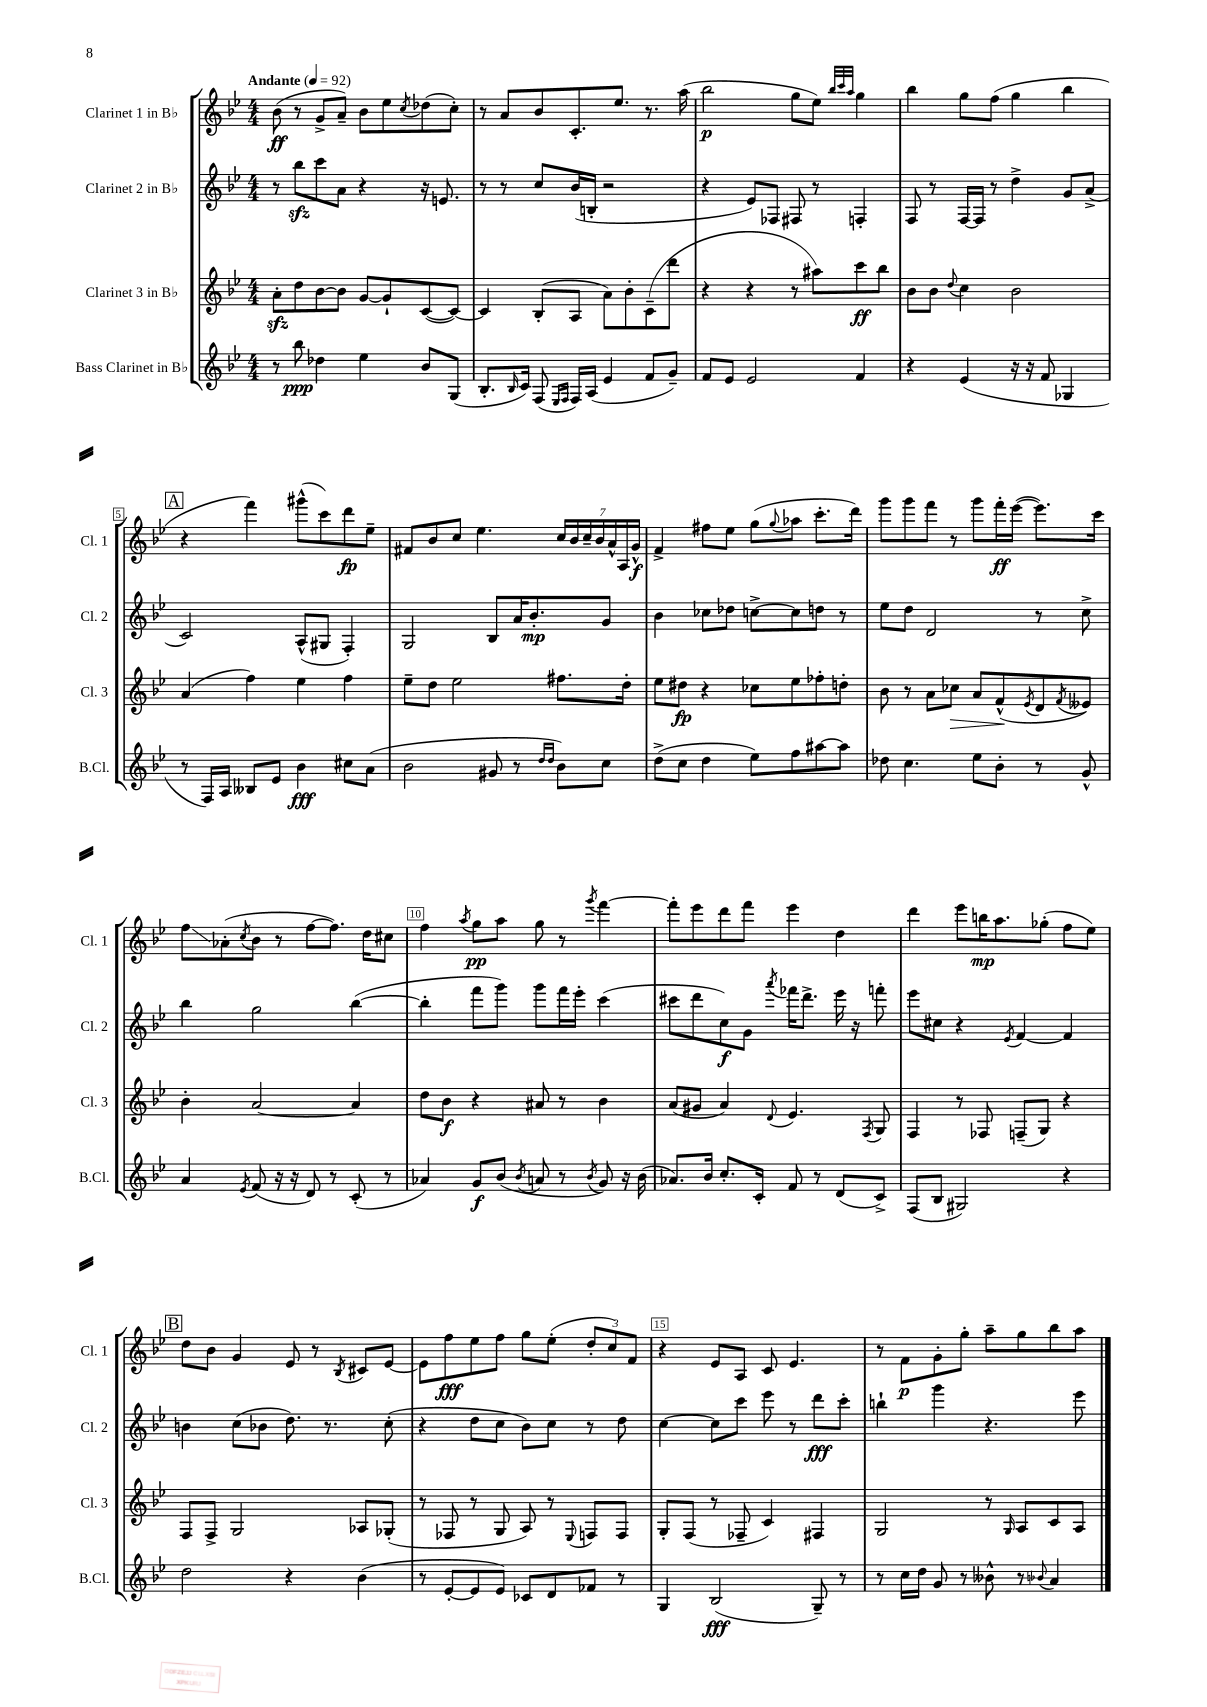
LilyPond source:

<<
\new StaffGroup <<
\new Staff = "s0" \with { instrumentName = "Clarinet 1 in Bb" shortInstrumentName = "Cl. 1" } {
    \clef treble \key bes \major \numericTimeSignature \time 4/4 \tempo "Andante" 4 = 92
    bes'8\ff( r8 g'8-> a'8--) bes'8 ees''8 \acciaccatura { c''8 } des''8( c''8-.) |
    r8 a'8 bes'8 c'8.-. ees''8. r8. a''16( |
    bes''2\p g''8 ees''8) \grace { bes''32 c'''32 a''32 } g''4 |
    bes''4 g''8 f''8( g''4 bes''4 |
    \mark \markup { \box "A" } r4 f'''4) gis'''8-^( c'''8) d'''8\fp ees''8-- |
    fis'8 bes'8 c''8 ees''4. \tuplet 7/4 { c''16 bes'16 c''16-- bes'16 a'16-^ a16 g'16-^\f } |
    f'4-> fis''8 ees''8 g''8( \appoggiatura { g''8 } aes''8 c'''8.-. d'''16) |
    g'''8 g'''8 f'''8 r8 g'''8 f'''16-.\ff ees'''16~( ees'''8.) c'''16 |
    f''8\glissando aes'8-.( \acciaccatura { c''8 } bes'8 r8 f''8~ f''8.) d''16 cis''8 |
    f''4 \acciaccatura { a''8 } g''8\pp a''8 g''8 r8 \acciaccatura { g'''8 } f'''4~ |
    f'''8-. ees'''8 d'''8 f'''8 ees'''4 d''4 |
    d'''4 ees'''8 b''16\mp a''8. ges''8-.( f''8 ees''8) |
    \mark \markup { \box "B" } d''8 bes'8 g'4 ees'8 r8 \acciaccatura { bes8 } cis'8 ees'8~ |
    ees'8 f''8\fff ees''8 f''8 g''8 ees''8-.( \tuplet 3/2 { d''8-. c''8) f'8 } |
    r4 ees'8 a8 c'8 ees'4. |
    r8 f'8\p g'8-. g''8-. a''8-- g''8 bes''8 a''8 \bar "|." |
}
\new Staff = "s1" \with { instrumentName = "Clarinet 2 in Bb" shortInstrumentName = "Cl. 2" } {
    \clef treble \key bes \major \numericTimeSignature \time 4/4
    r8 bes''8\sfz c'''8 a'8 r4 r16 e'8. |
    r8 r8 c''8 bes'16( b16-. r2 |
    r4 ees'8) fes8 fis8 r8 f4-. |
    f8 r8 f16~ f16 r8 d''4-> g'8 a'8->( |
    \mark \markup { \box "A" } c'2) a8-^( gis8 f4-.) |
    g2 bes8 a'16 bes'8.-.\mp g'8 |
    bes'4 ces''8 des''8 c''8~-> c''8 d''8 r8 |
    ees''8 d''8 d'2 r8 c''8-> |
    bes''4 g''2 bes''4~( |
    bes''4-. f'''8 g'''8) g'''8 f'''16 ees'''16-. c'''4( |
    cis'''8 d'''8 c''8\f) g'8 \acciaccatura { a'''8 } fes'''16 d'''8.-> ees'''16 r16 f'''8-. |
    ees'''8 cis''8 r4 \acciaccatura { ees'8 } f'4~ f'4 |
    \mark \markup { \box "B" } b'4 c''8( bes'8 d''8.) r8. c''8-.( |
    r4 d''8 c''8 bes'8) c''8 r8 d''8 |
    c''4~ c''8 c'''8 ees'''8 r8 d'''8\fff c'''8-. |
    b''4-! g'''4 r4. ees'''8 \bar "|." |
}
\new Staff = "s2" \with { instrumentName = "Clarinet 3 in Bb" shortInstrumentName = "Cl. 3" } {
    \clef treble \key bes \major \numericTimeSignature \time 4/4
    a'8-.\sfz d''8 bes'8~ bes'8 g'8~ g'8-! c'8~( c'8~) |
    c'4 bes8-.( a8 a'8) bes'8-. c'8--( d'''8 |
    r4 r4 r8 ais''8) c'''8\ff bes''8 |
    bes'8 bes'8 \appoggiatura { d''8 } c''4 bes'2 |
    \mark \markup { \box "A" } a'4( f''4) ees''4 f''4 |
    ees''8-- d''8 ees''2 fis''8. d''16-. |
    ees''8 dis''8\fp r4 ces''8 ees''8 fes''8-. d''8-. |
    bes'8 r8 a'8 ces''8\> a'8 f'8-^\!( \acciaccatura { ees'8 } d'8 \acciaccatura { f'8 } eeses'8) |
    bes'4-. a'2~ a'4 |
    d''8 bes'8\f r4 ais'8 r8 bes'4 |
    a'8( gis'8 a'4) \appoggiatura { d'8 } ees'4. \acciaccatura { f8 } g8 |
    f4 r8 fes8 f8--( g8) r4 |
    \mark \markup { \box "B" } f8 f8-> g2 aes8 ges8-.( |
    r8 fes8 r8 g8 a8) r8 \appoggiatura { ees8 } f8 f8 |
    g8-. f8( r8 fes8-- c'4) fis4 |
    g2 r8 \grace { g16 } a8 c'8 a8 \bar "|." |
}
\new Staff = "s3" \with { instrumentName = "Bass Clarinet in Bb" shortInstrumentName = "B.Cl." } {
    \clef treble \key bes \major \numericTimeSignature \time 4/4
    r8 bes''8\ppp des''4 ees''4 bes'8 g8( |
    bes8.-. \grace { bes16 } c'16) f8( \grace { ees16 f16 } f16) a16( ees'4 f'8 g'8--) |
    f'8 ees'8 ees'2 f'4 |
    r4 ees'4( r16 r16 f'8 ges4 |
    \mark \markup { \box "A" } r8 f16) a16 beses8 ees'8 bes'4\fff cis''8 a'8( |
    bes'2 gis'8 r8 \grace { d''16 d''16 } bes'8) c''8 |
    d''8->( c''8 d''4 ees''8) f''8 ais''8~ ais''8 |
    des''8 c''4. ees''8 bes'8-. r8 g'8-^ |
    a'4 \acciaccatura { ees'8 } f'8( r16 r16 d'8) r8 c'8-.( r8 |
    aes'4) g'8\f bes'8( \acciaccatura { bes'8 } a'8 r8 \acciaccatura { bes'8 } g'8) r16 bes'16( |
    aes'8.) bes'16 c''8.-. c'16-. f'8 r8 d'8( c'8->) |
    f8( bes8 gis2) r4 |
    \mark \markup { \box "B" } d''2 r4 bes'4( |
    r8 ees'8~-. ees'8 ees'8) ces'8 d'8 fes'8 r8 |
    g4 bes2\fff( g8--) r8 |
    r8 c''16 d''16 g'8 r8 beses'8-^ r8 \appoggiatura { bes'8 } a'4 \bar "|." |
}
>>
>>
\layout { \context { \Score \override BarNumber.break-visibility = ##(#f #t #t) barNumberVisibility = #(every-nth-bar-number-visible 5) \override BarNumber.stencil = #(make-stencil-boxer 0.1 0.3 ly:text-interface::print) } }
